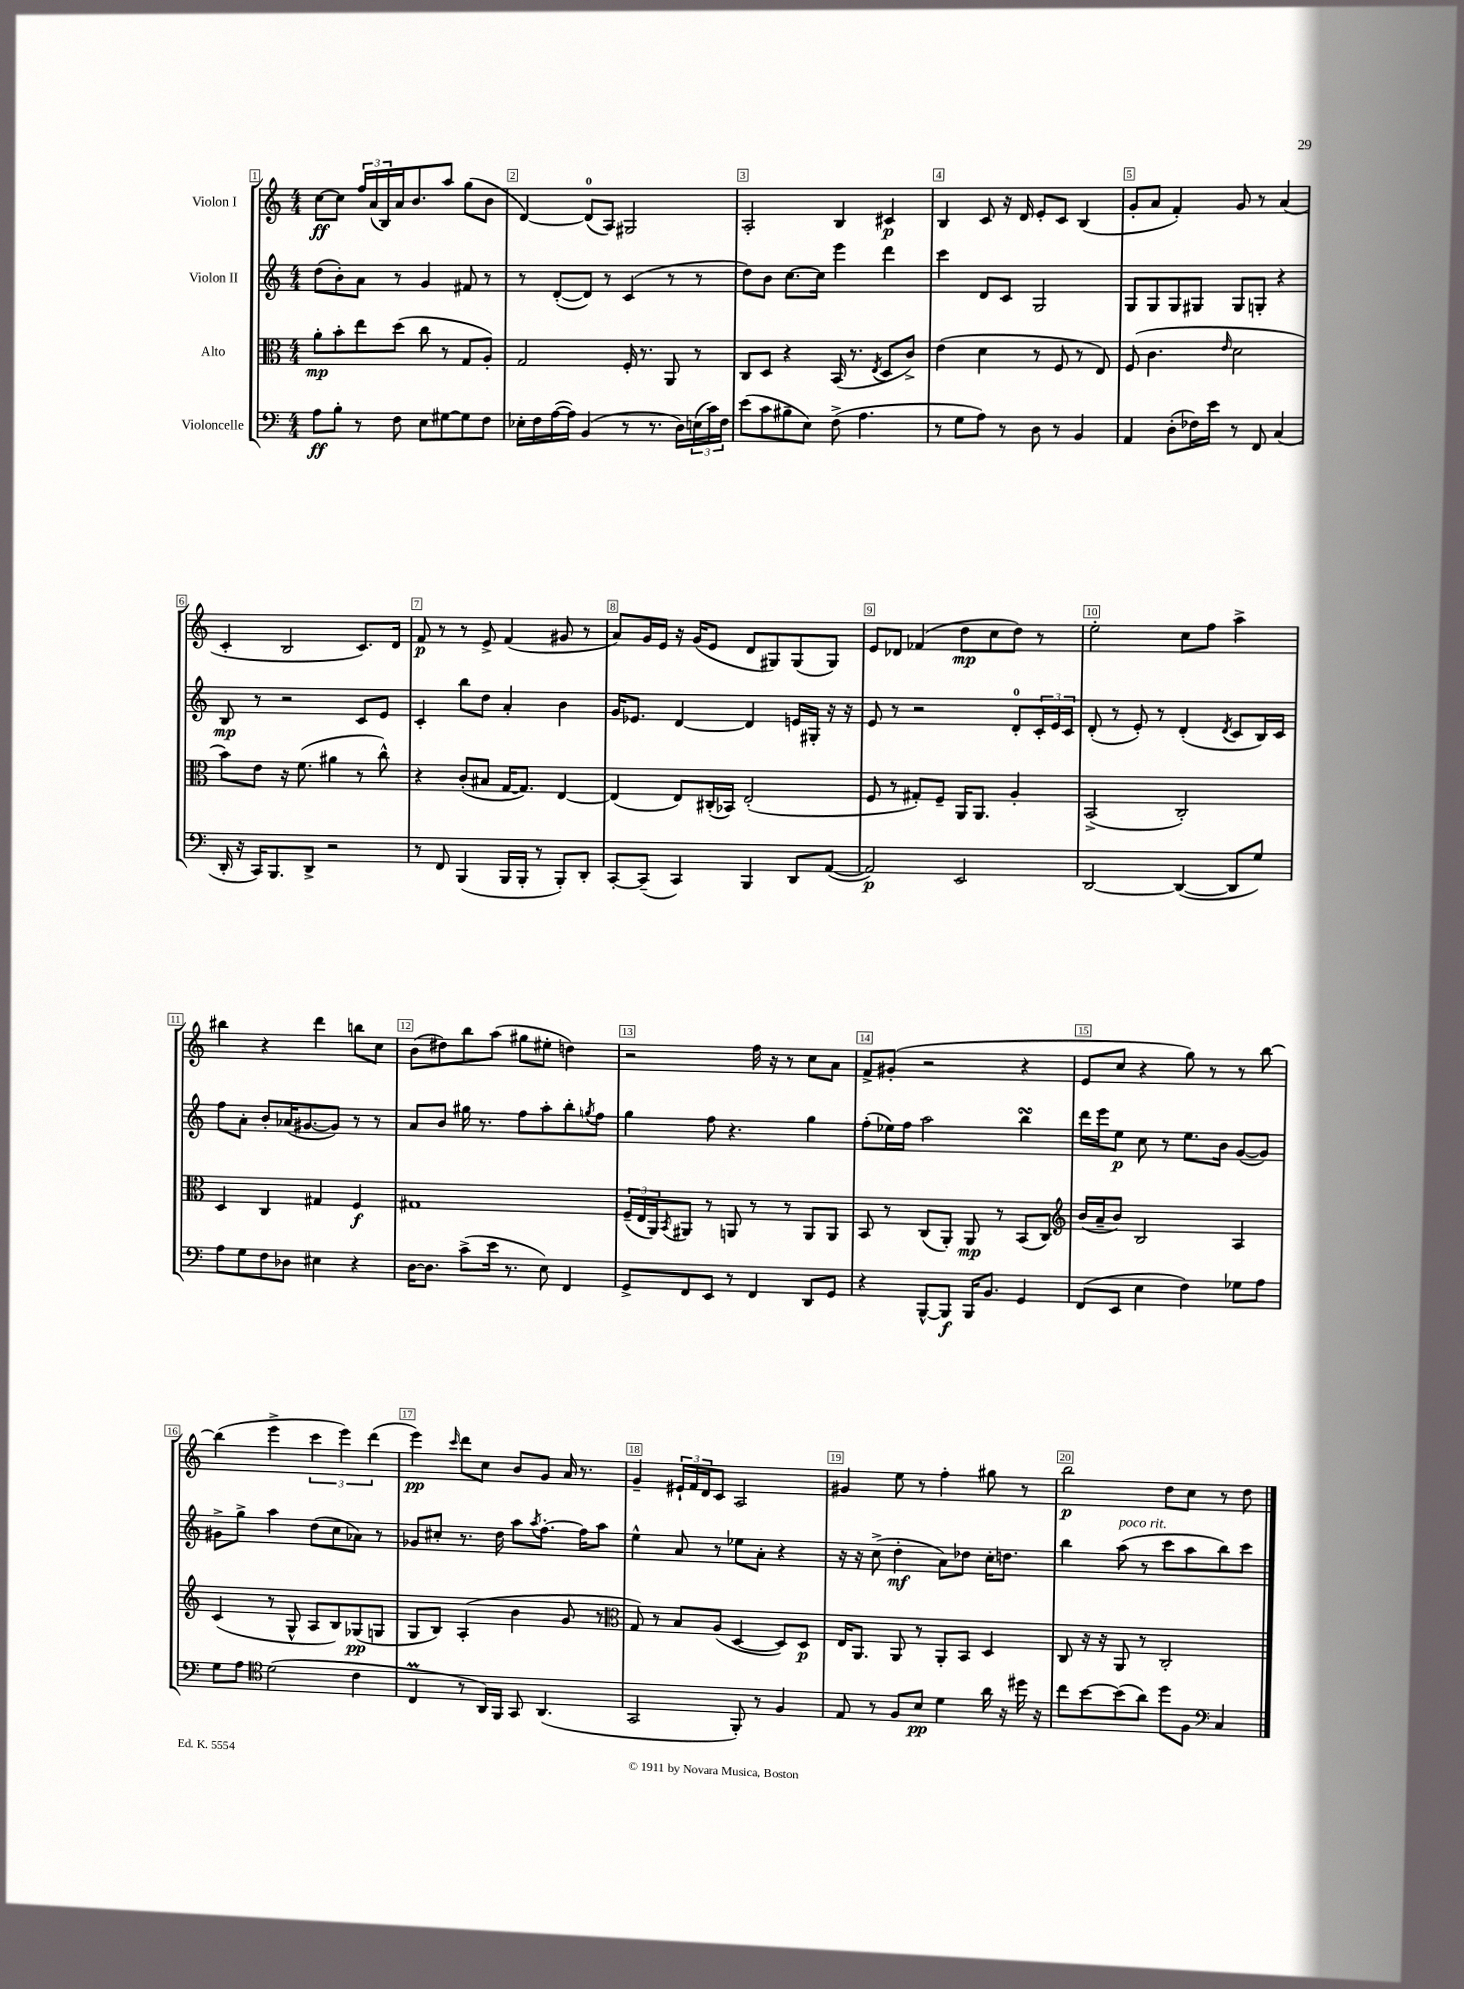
<<
\new StaffGroup <<
\new Staff = "s0" \with { instrumentName = "Violon I" } {
    \clef treble \key c \major \numericTimeSignature \time 4/4
    c''8~\ff c''8 \tuplet 3/2 { f''16 a'16( b16) } a'16 b'8. a''8 g''8( b'8 |
    d'4~) d'8-0( a8) gis2 |
    a2-. b4 cis'4\p |
    b4 c'8 r16 d'16 e'8-. c'8 b4( |
    g'8-. a'8 f'4-.) g'8 r8 a'4( |
    c'4-. b2 c'8.) d'16 |
    f'8\p r8 r8 e'8-> f'4( gis'8 r8 |
    a'8) g'16 e'16 r16 g'16( e'8 d'8 gis8) gis8( gis8) |
    e'8 des'8 fes'4( d''8\mp c''8 d''8) r8 |
    e''2-. c''8 f''8 a''4-> |
    bis''4 r4 d'''4 b''8 c''8 |
    b'8( dis''8) b''8 a''8( gis''8 eis''8-. d''4) |
    r2 f''16 r16 r8 c''8 a'8 |
    f'8-> gis'8-.( r2 r4 |
    e'8 c''8 r4 g''8) r8 r8 b''8~ |
    b''4( e'''4-> \tuplet 3/2 { c'''4 e'''4) d'''4( } |
    e'''4\pp) \grace { c'''16 } d'''8 c''8 b'8 g'8 a'16 r8. |
    g'4-- \tuplet 3/2 { eis'16-! f'16 d'16 } c'8 a2 |
    gis'4 e''8 r8 f''4-. gis''8 r8 |
    b''2\p d''8 c''8 r8 d''8 \bar "|." |
}
\new Staff = "s1" \with { instrumentName = "Violon II" } {
    \clef treble \key c \major \numericTimeSignature \time 4/4
    d''8( b'8-.) a'8 r8 g'4 fis'8 r8 |
    r8 d'8~-.( d'8) r8 c'4( r8 r8 |
    d''8) b'8 c''8.~ c''16 e'''4 d'''4 |
    c'''4 d'8 c'8 g2 |
    g8 g8 g8 gis8 gis8 g8-. r4 |
    b8\mp r8 r2 c'8 e'8 |
    c'4-. b''8 d''8 a'4-. b'4 |
    g'16 ees'8. d'4~ d'4 e'16 gis16-. r16 r16 |
    e'8 r8 r2 d'8-0-. \tuplet 3/2 { c'16-. e'16 c'16 } |
    d'8-.( r8 e'8-.) r8 d'4-.( \acciaccatura { d'8 } c'8 b16) c'16 |
    f''8 a'8-. b'8-. aes'16( gis'8.~ gis'8) r8 r8 |
    a'8 b'8 gis''16 r8. f''8 a''8-. b''8-. \acciaccatura { g''8 } f''8 |
    g''4 f''8 r4. g''4 |
    f''8-.( ees''16) f''16 a''2 b''4\turn |
    d'''16 e'''16 e''8\p c''8 r8 e''8. b'16 g'8~( g'8) |
    gis'8-> g''8-> a''4 d''8( c''8 aes'8) r8 |
    ges'8 cis''8-. r8. d''16 a''8 \acciaccatura { a''8 } f''8.~-. f''16 a''8 |
    e''4-^ a'8 r8 ees''8 a'8-. r4 |
    r16 r16 c''8->( d''4-.\mf a'8) des''8 c''16-. d''8. |
    b''4 a''8^\markup { \italic "poco rit." }( r8 c'''8 a''8 b''8) c'''8 \bar "|." |
}
\new Staff = "s2" \with { instrumentName = "Alto" } {
    \clef alto \key c \major \numericTimeSignature \time 4/4
    a'8-.\mp b'8-. e''8 d''8( c''8 r8 g8 a8-.) |
    g2 f16-. r8. a,8 r8 |
    c8 d8 r4 b,16( r8. \acciaccatura { e8 } d8 c'8->) |
    e'4( d'4 r8 f8 r8 e8) |
    f8( c'4. \grace { e'16 } d'2 |
    b'8) e'8 r16 f'8.( ais'4 r8 c''8-^) |
    r4 c'8-.( bis8 g16~ g8.) e4~ |
    e4( e8) cis16-.( bes,16) e2-.( |
    f8 r8 gis8-.) f8-- a,16 a,8. a4-. |
    b,2->( c2-.) |
    d4 c4 gis4 f4\f |
    gis1 |
    \tuplet 3/2 { f16--( e16 a,16) } \acciaccatura { b,8 } ais,8 r8 a,8 r8 r8 a,8 a,8 |
    b,8 r8 c8( a,8-.) a,8\mp r8 b,8( c8) |
    \clef treble b'16( a'16-- b'8) b2 a4 |
    c'4( r8 g8-^ a8 b8) ges8\pp( g8 |
    g8 b8) a4-.( b'4 g'8 r8 |
    \clef alto g8) r8 b8 a8( d4~ d8) d8\p |
    e16 a,8. a,8 r8 a,8-. b,8 d4 |
    c8 r16 r16 a,8 r8 c2-. \bar "|." |
}
\new Staff = "s3" \with { instrumentName = "Violoncelle" } {
    \clef bass \key c \major \numericTimeSignature \time 4/4
    a8\ff b8-. r8 f8 e8 gis8~ gis8 f8 |
    ees16-. f16 a16~( a16) b,4( r8 r8. d16) \tuplet 3/2 { e16( c'16) f16 } |
    e'8( c'8 bis8-- e8) f8->( a4. |
    r8 g8 a8) r8 d8 r8 b,4 |
    a,4 d8-.( fes16) e'16 r8 f,8 c4( |
    d,16-. r16 c,16) b,,8. d,8-> r2 |
    r8 f,8 b,,4( b,,16 b,,16-. r8 b,,8-.) d,8-. |
    c,8~-. c,8--( c,4) b,,4 d,8 a,8~( |
    a,2\p) e,2 |
    d,2~ d,4~( d,8 g8) |
    a8 g8 f8 des8 eis4 r4 |
    d16~ d8. c'8->( e'16 r8. e8) f,4 |
    g,8-> f,8 e,8 r8 f,4 d,8 g,8 |
    r4 b,,8~-^ b,,8\f b,,16 b,8. g,4 |
    f,8( e,8 e4 f4) ges8 a8 |
    g8 a8 \clef tenor d'2( c'4 |
    c4\prall r8 a,16) f,16 g,8 a,4.( |
    g,2 f,8-.) r8 f4 |
    e8 r8 f8 b8\pp d'4 a'16 r16 dis''16 r16 |
    c''8 b'8~ b'8( a'8) d''8 f8 \clef bass c4 \bar "|." |
}
>>
>>
\layout { \context { \Score \override BarNumber.break-visibility = ##(#f #t #t) barNumberVisibility = #all-bar-numbers-visible \override BarNumber.stencil = #(make-stencil-boxer 0.1 0.3 ly:text-interface::print) } }
